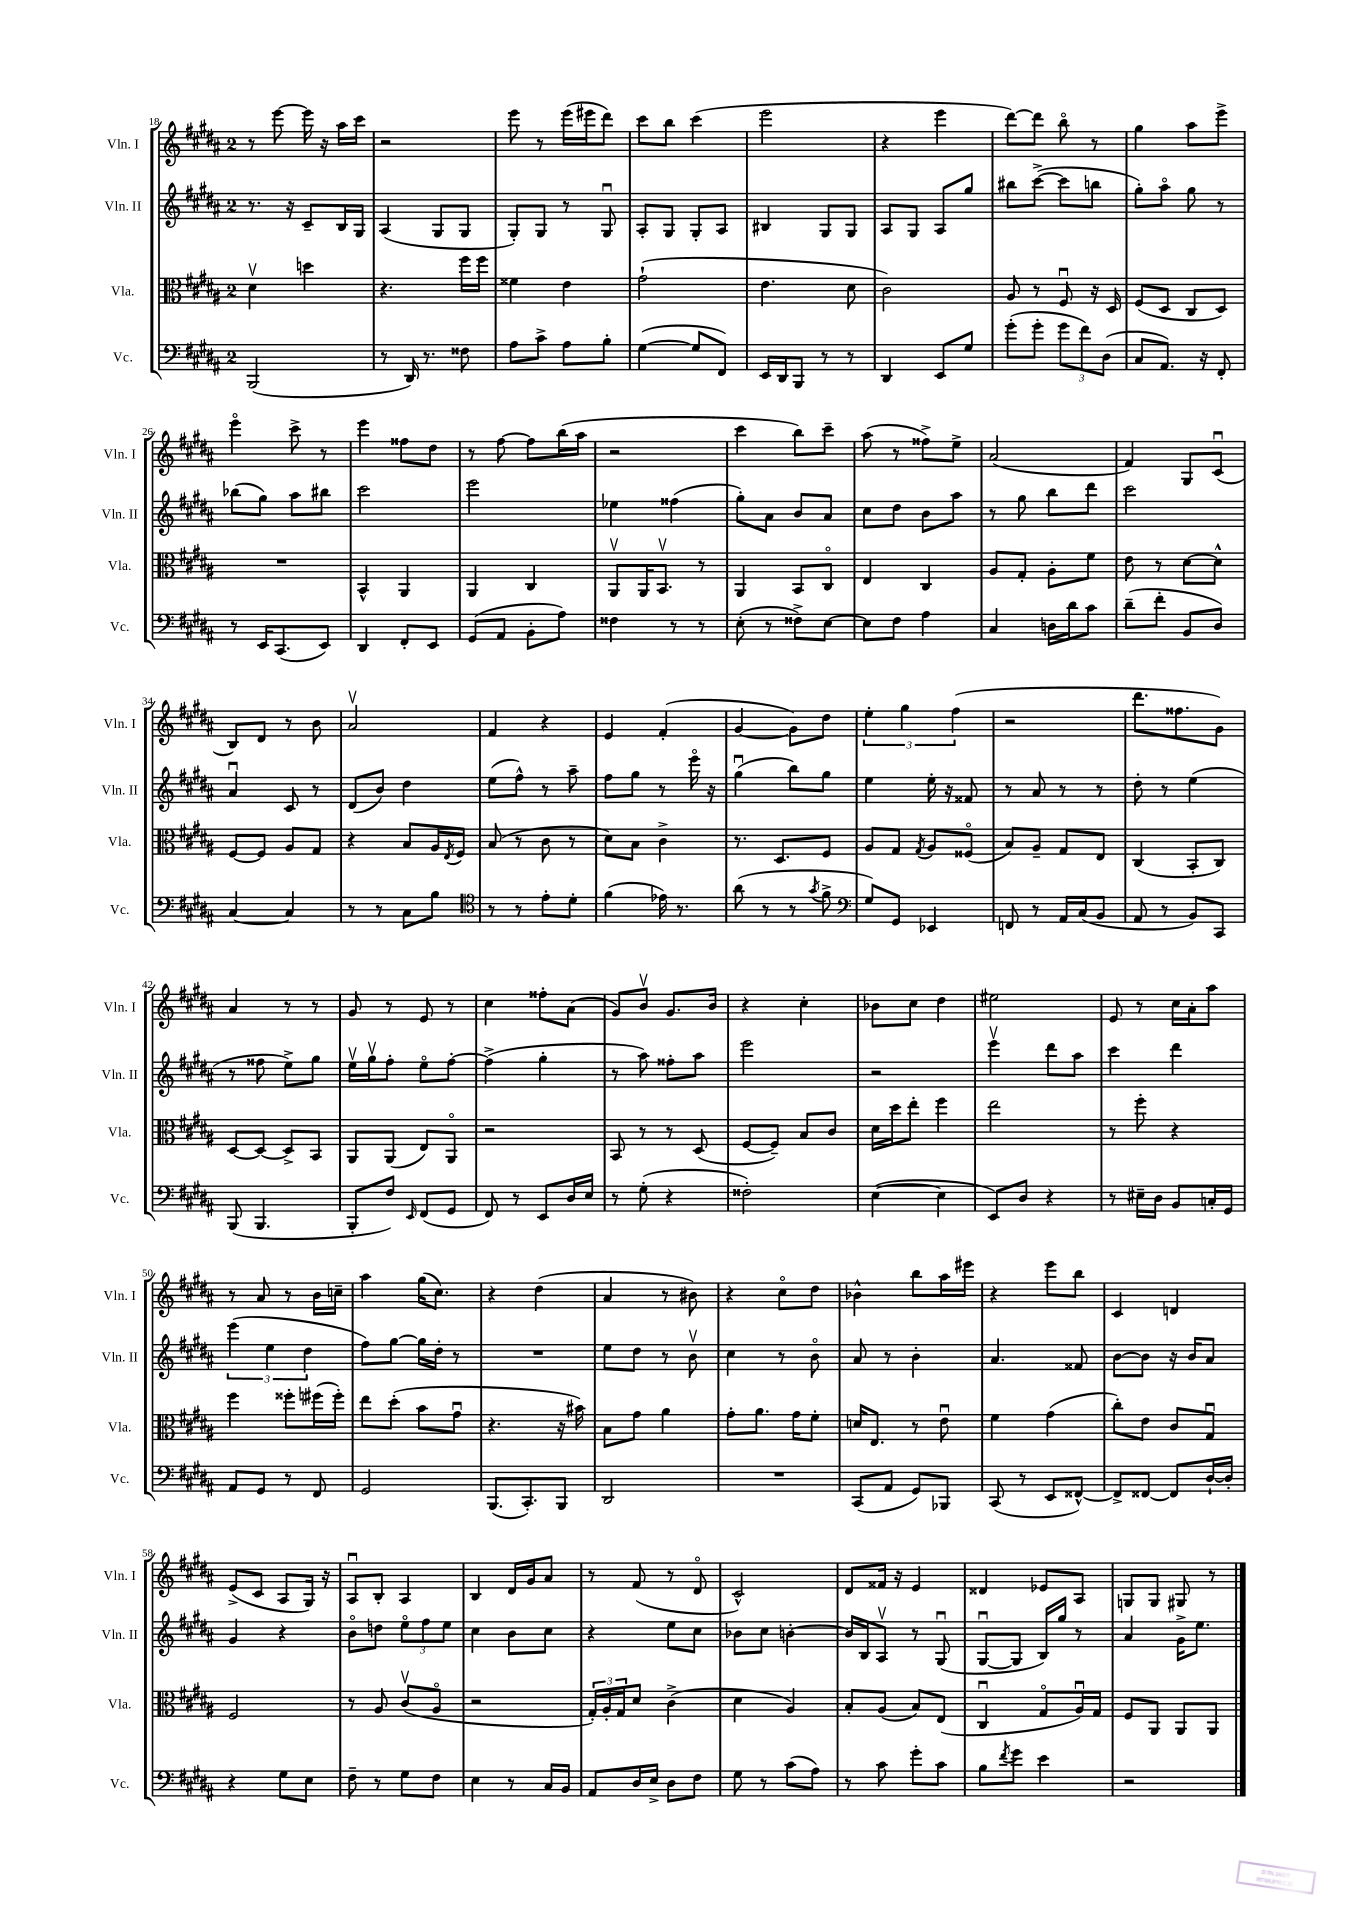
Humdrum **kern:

**kern	**kern	**kern	**kern
*staff4	*staff3	*staff2	*staff1
*clefF4	*clefC3	*clefG2	*clefG2
*k[f#c#g#d#a#]	*k[f#c#g#d#a#]	*k[f#c#g#d#a#]	*k[f#c#g#d#a#]
*M2/4	*M2/4	*M2/4	*M2/4
(2BBB	4d#v	8.r	8r
.	.	.	[8eee
.	.	16r	.
.	4dd	8c#~	16eee]
.	.	.	16r
.	.	16B	16aa#
.	.	16G#	16ccc#
=	=	=	=
8r	4.r	(4A#	2r
16DD#)	.	.	.
8.r	.	.	.
.	.	8G#	.
8F##	16ff#	8G#	.
.	16ff#	.	.
=	=	=	=
8A#	4f##	8G#')	8eee
8c#^	.	8G#	8r
8A#	4e	8r	(16eee
.	.	.	16eee#
8B'	.	8G#u	8ddd#)
=	=	=	=
([4G#	(2g#`	8A#'	8ccc#
.	.	8G#	8bb
8G#]	.	8G#'	(4ccc#
8FF#)	.	8A#	.
=	=	=	=
16EE	4.e	4B#	2eee
16DD#	.	.	.
8BBB	.	.	.
8r	.	8G#	.
8r	8d#	8G#	.
=	=	=	=
4DD#	2c#)	8A#	4r
.	.	8G#	.
8EE	.	8A#	4eee
8G#	.	8gg#	.
=	=	=	=
(8g#'	8A#	8bb#	[8ddd#)
8g#'	8r	([8ccc#^	8ddd#]
12g#	8F#u	8ccc#]	8bbo
12f#)	.	.	.
.	16r	8bb	8r
(12D#	.	.	.
.	16D#	.	.
=	=	=	=
8C#	(8F#	8gg#')	4gg#
8.AA#)	8D#	8aa#o	.
.	8C#	8gg#	8aa#
16r	.	.	.
8FF#'	8D#)	8r	8eee^
=	=	=	=
8r	2r	(8bb-	4eeeo
16EE	.	8gg#)	.
(8.CC#	.	.	.
.	.	8aa#	8ccc#^
8EE)	.	8bb#	8r
=	=	=	=
4DD#	4BB^^	2ccc#	4eee
8FF#'	4AA#	.	8ff##
8EE	.	.	8dd#
=	=	=	=
(8GG#	4AA#	2eee	8r
8AA#	.	.	[8ff#
8BB'	4C#	.	8ff#]
8A#)	.	.	(16bb
.	.	.	16aa#
=	=	=	=
4F##	8AA#v	4ee-	2r
.	16AA#	.	.
.	8.BBv	.	.
8r	.	(4ff##	.
8r	8r	.	.
=	=	=	=
(8E'	4AA#	8gg#')	4ccc#
8r	.	8a#	.
8F##^)	8BB	8b	8bb)
[8E	8C#o	8a#	8ccc#~
=	=	=	=
8E]	4E	8cc#	(8aa#
8F#	.	8dd#	8r
4A#	4C#	8b	8ff##^)
.	.	8aa#	8ee^
=	=	=	=
4C#	8A#	8r	(2a#
.	8G#'	8gg#	.
16D	8A#'	8bb	.
16d#	.	.	.
8c#	8f#	8ddd#	.
=	=	=	=
(8d#~	8e	2ccc#	4f#)
8f#'	8r	.	.
8BB	[8d#	.	8G#
8D#)	8d#^^]	.	(8c#u
=	=	=	=
[4C#	[8F#	4a#u	8B)
.	8F#]	.	8d#
4C#]	8A#	8c#	8r
.	8G#	8r	8b
=	=	=	=
8r	4r	(8d#	2a#v
8r	.	8b)	.
8C#	8B	4dd#	.
8B	16A#	.	.
.	8qE	.	.
.	16F#	.	.
=	=	=	=
*clefC4	*	*	*
8r	(8B	(8ee	4f#
8r	8r	8ff#^^)	.
8e'	8c#	8r	4r
8d#'	8r	8aa#~	.
=	=	=	=
(4f#	8d#)	8ff#	4e
.	8B	8gg#	.
16e-)	4c#^	8r	(4f#'
8.r	.	.	.
.	.	16eeeo	.
.	.	16r	.
=	=	=	=
(8a#	8.r	(4gg#u	[4g#
8r	.	.	.
.	8.D#	.	.
8r	.	8bb)	8g#])
8qg#	.	.	.
8f#^	8F#	8gg#	8dd#
=	=	=	=
*clefF4	*	*	*
8G#)	8A#	4ee	6ee'
8GG#	8G#	.	.
.	.	.	6gg#
.	8qG#	.	.
4EE-	8A#	16ee'	.
.	.	16r	.
.	.	.	(6ff#
.	(8F##o	8f##	.
=	=	=	=
8FF	8B)	8r	2r
8r	8A#~	8a#	.
16AA#	8G#	8r	.
(16C#	.	.	.
8BB	8E	8r	.
=	=	=	=
8AA#	(4C#	8dd#'	8.ddd#
8r	.	8r	.
.	.	.	8.ff##
8BB)	8BB'	(4ee	.
8CC#	8C#)	.	8g#)
=	=	=	=
(8BBB	[8D#	8r	4a#
4.BBB	8D#_	8ff##	.
.	8D#^]	8ee^)	8r
.	8BB	8gg#	8r
=	=	=	=
8BBB'	8AA#	16eev	8g#
.	.	16gg#v	.
8F#)	(8AA#	8ff#'	8r
16qqEE	.	.	.
(8FF#	8E)	8eeo	8e
8GG#	8AA#o	[8ff#'	8r
=	=	=	=
8FF#)	2r	(4ff#^]	4cc#
8r	.	.	.
8EE	.	4gg#'	8ff##'
16D#	.	.	(8a#
16E	.	.	.
=	=	=	=
8r	8BB	8r	8g#)
(8G#'	8r	8aa#)	8bv
4r	8r	8ff##'	8.g#
.	(8D#	8aa#	.
.	.	.	16b
=	=	=	=
2F##')	[8F#	2eee	4r
.	8F#~])	.	.
.	8B	.	4cc#'
.	8c#	.	.
=	=	=	=
([4E	16d#	2r	8b-
.	16dd#	.	.
.	8ee'	.	8cc#
4E]	4ff#	.	4dd#
=	=	=	=
8EE)	2ee	4eeev	2ee#
8D#	.	.	.
4r	.	8ddd#	.
.	.	8aa#	.
=	=	=	=
8r	8r	4ccc#	8e
16E#~	8ff#'	.	8r
16D#	.	.	.
8BB	4r	4ddd#	16cc#
.	.	.	16a#'
16C'	.	.	8aa#
16GG#	.	.	.
=	=	=	=
8AA#	4ff#	(6eee	8r
8GG#	.	.	8a#
.	.	6ee	.
8r	8ff##'	.	8r
.	.	6dd#	.
8FF#	(16ff#	.	16b
.	16ff#')	.	16cc~
=	=	=	=
2GG#	8ee	8ff#)	4aa#
.	(8dd#'	[8gg#	.
.	8b	16gg#]	(16gg#
.	.	16dd#'	8.cc#)
.	8g#u	8r	.
=	=	=	=
(8.BBB	4.r	2r	4r
8.CC#')	.	.	.
.	.	.	(4dd#
8BBB	16r	.	.
.	16b#)	.	.
=	=	=	=
2DD#	8B	8ee	4a#
.	8g#	8dd#	.
.	4a#	8r	8r
.	.	8bv	8b#)
=	=	=	=
2r	8g#'	4cc#	4r
.	8.a#	.	.
.	.	8r	8cc#o
.	16g#	.	.
.	8f#'	8bo	8dd#
=	=	=	=
(8CC#	16d	8a#	4b-^^
.	8.E	.	.
8AA#	.	8r	.
8GG#)	8r	4b'	8bb
8BBB-	8eu	.	16aa#
.	.	.	16eee#
=	=	=	=
(8CC#	4f#	4.a#	4r
8r	.	.	.
8EE	(4g#	.	8eee
[8FF##^^)	.	8f##	8bb
=	=	=	=
8FF##^]	8cc#')	[8b	4c#
[8FF##	8e	8b]	.
8FF##]	8c#	16r	4d
.	.	16b	.
[16D#`	8G#u	8a#	.
16D#']	.	.	.
=	=	=	=
4r	2F#	4g#	(8e^
.	.	.	8c#
8G#	.	4r	8A#
8E	.	.	16G#)
.	.	.	16r
=	=	=	=
8F#~	8r	8bo	8A#u
8r	8A#	8dd	8B'
8G#	(8c#v	12eeo	4A#
.	.	12ff#	.
8F#	8A#o	.	.
.	.	12ee	.
=	=	=	=
4E	2r	4cc#	4B
8r	.	8b	16d#
.	.	.	16g#
16C#	.	8cc#	8a#
16BB	.	.	.
=	=	=	=
8AA#	24G#')	4r	8r
.	24A#'	.	.
.	24G#	.	.
16D#	8d#	.	(8f#
16E^	.	.	.
8D#	(4c#^	8ee	8r
8F#	.	8cc#	8d#o
=	=	=	=
8G#	4d#	8b-	2c#^^)
8r	.	8cc#	.
(8c#	4A#)	[4b'	.
8A#)	.	.	.
=	=	=	=
8r	8B'	16b]	8d#
.	.	16B	.
8c#	(8A#	8A#v	16f##
.	.	.	16r
8g#'	8B)	8r	4e
8c#	(8E	(8G#u	.
=	=	=	=
8B	4C#u	[8G#u	4d##
8qf#	.	.	.
8g#	.	8G#]	.
4e	8G#o	16B)	8e-
.	.	16gg#	.
.	16A#u)	8r	8A#
.	16G#	.	.
=	=	=	=
2r	8F#	4a#	8G
.	8AA#	.	8G
.	8AA#	16g#^	8G#
.	.	8.ee	.
.	8AA#	.	8r
==	==	==	==
*-	*-	*-	*-
